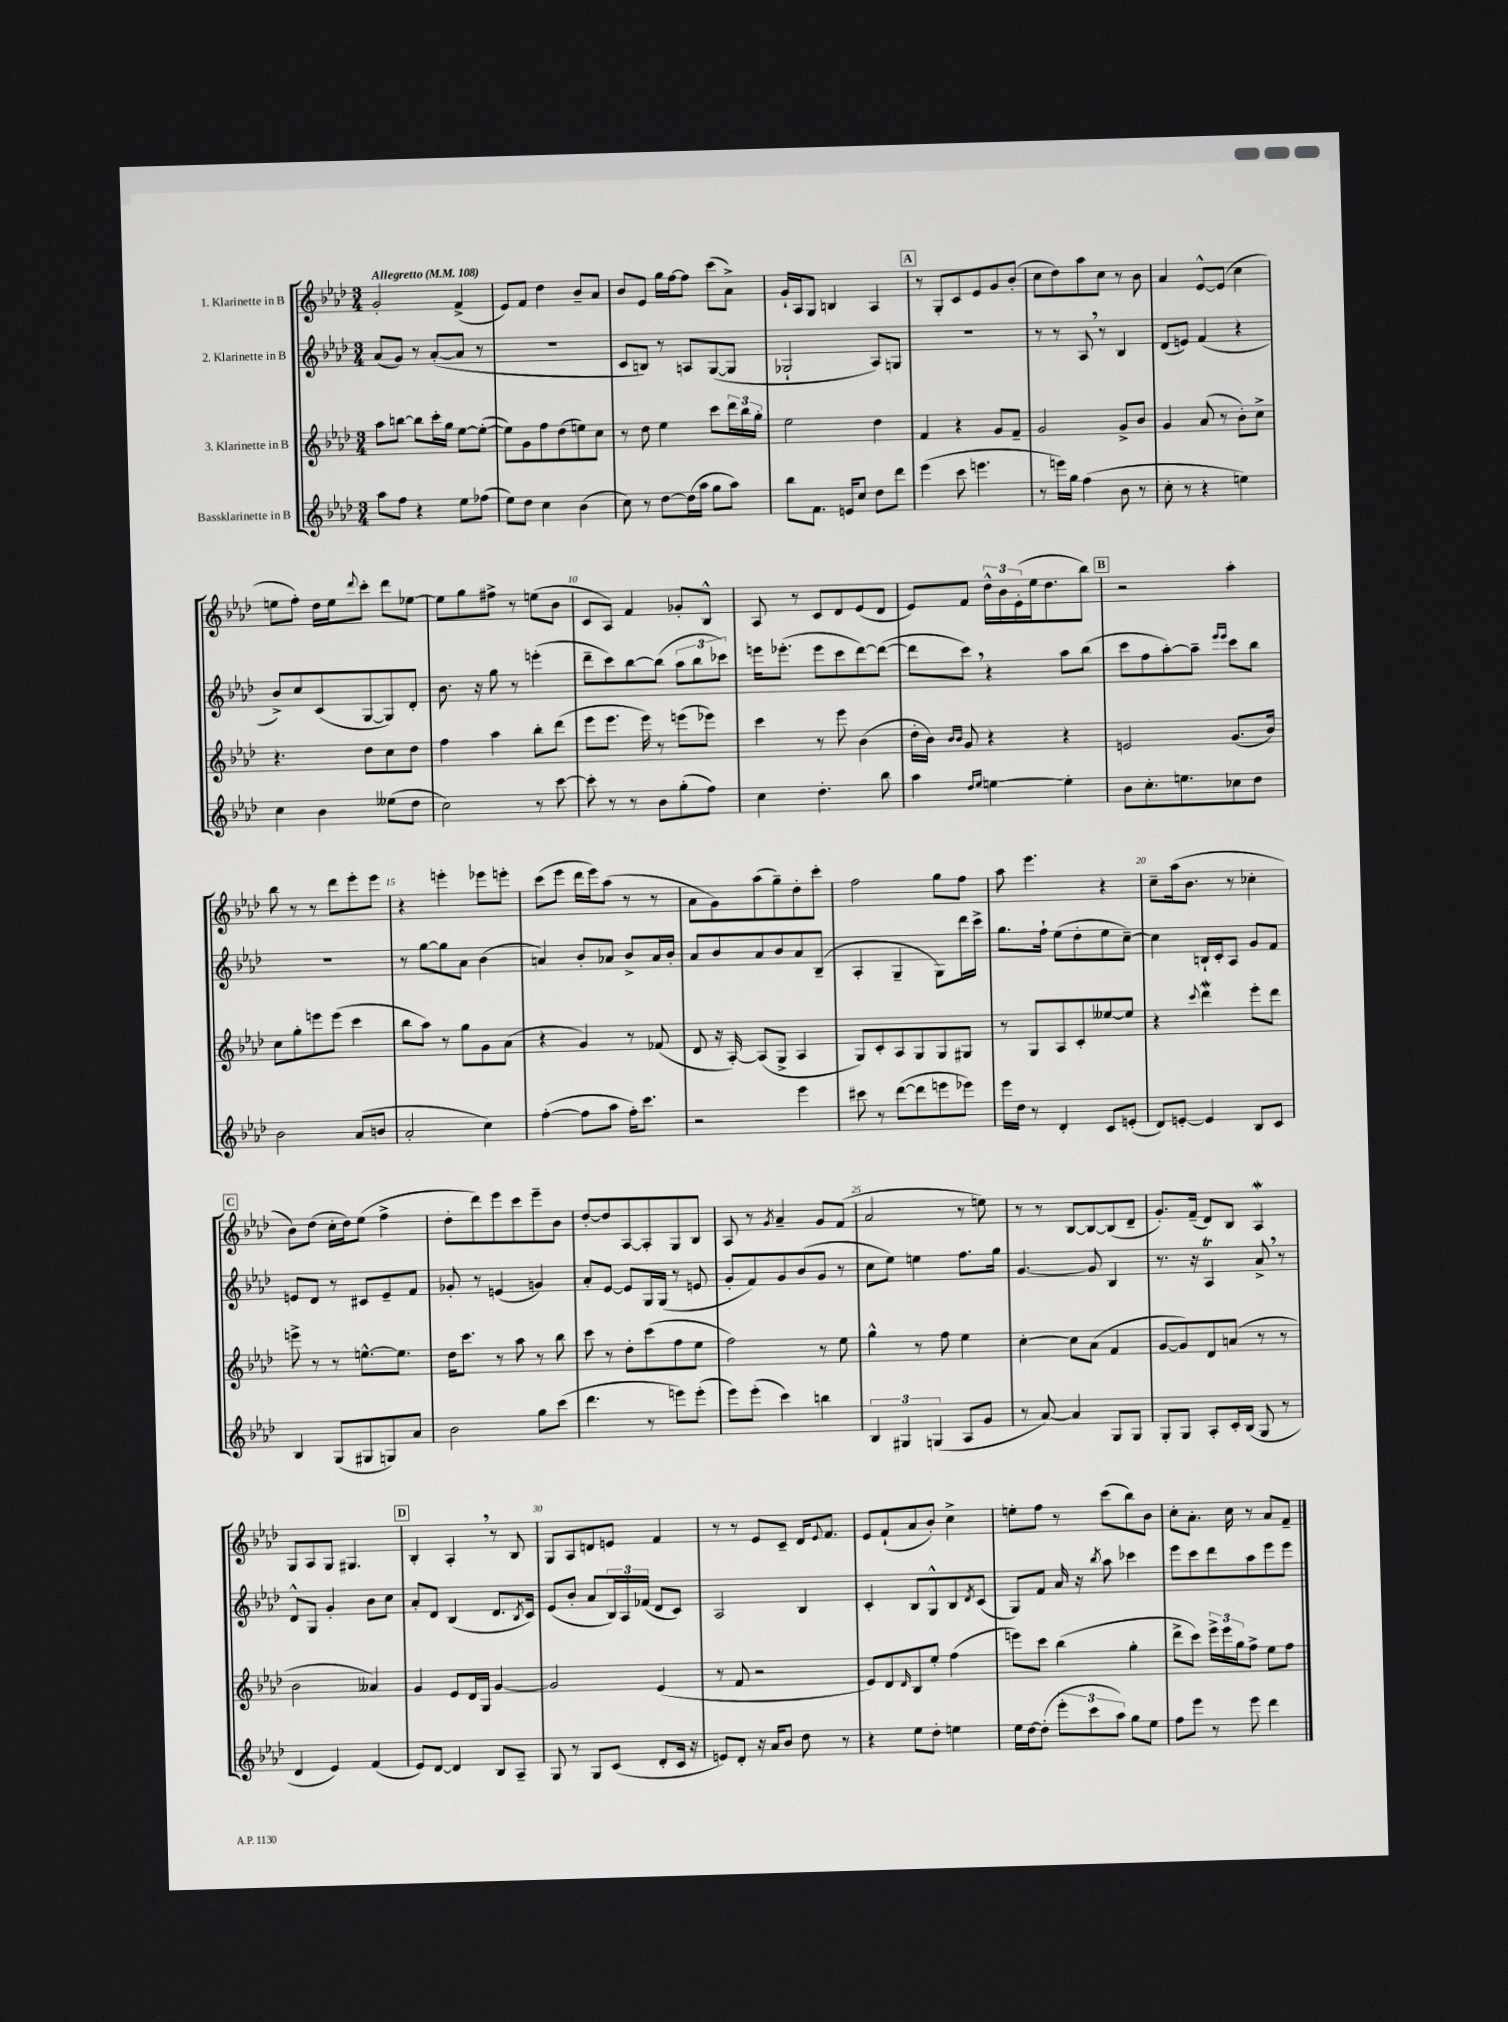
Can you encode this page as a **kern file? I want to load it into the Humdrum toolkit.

**kern	**kern	**kern	**kern
*staff4	*staff3	*staff2	*staff1
*clefG2	*clefG2	*clefG2	*clefG2
*k[b-e-a-d-]	*k[b-e-a-d-]	*k[b-e-a-d-]	*k[b-e-a-d-]
*M3/4	*M3/4	*M3/4	*M3/4
*MM108	*MM108	*MM108	*MM108
8aa-\L	8aa-\L	(8a-/L	2g'/
8ff\J	[8bb\J	8g/J)	.
4r	8bb\]L	8r	.
.	16ccc'\L	([8a-'/L	.
.	16gg\JJ	.	.
8ee-\L	[8ee-\L	8a-/]J	(4f^/
(8ff-\J	(8ee-'\_J	8r	.
=	=	=	=
8ee-\L)	8ee-\]L)	2.r	8e-/L)
8dd-\J	8g\	.	8f/J
4cc\	8ff\	.	4dd-\
.	(8dd-\	.	.
(4b-\	8ee\)	.	8b-~/L
.	8cc\J	.	8a-/J
=	=	=	=
8cc\)	8r	8c/L	8b-/L
8r	8dd-\	8B/J)	8e-/J
[8dd-\L	4ee-\	8r	16gg\LL
.	.	.	[16ff\J
(16dd-\]L	.	8A/L	8ff\]J
16aa-\JJ	.	.	.
8gg\L	8ccc\L	([8G/	(8ccc\L
8aa-\J)	24ddd-\L	8G/]J	8a-^\J)
.	24bb-\	.	.
.	24gg'\JJ	.	.
=	=	=	=
8bb-\L	2ee-\	2G-`/	16g`/LL
.	.	.	16A-/J
8.f\J	.	.	8G/J
.	.	.	4B/
16e/LK	.	.	.
8cc/J	.	.	.
8dd-\L	4dd-\	8A-/L)	4A-/
8ddd-\J	.	8G/J	.
=	=	=	=
(4eee-\	4f/	2.r	8r
.	.	.	8G'/L
8ccc\	4r	.	8c/
4.eee\	.	.	8e-/
.	8g/L	.	8g/
.	8f~/J	.	(8b-'/J
=	=	=	=
8r	2g/	8r	8cc\L
16eee\LL)	.	8r	8dd-\)
16gg\JJ	.	.	.
(4ff\	.	8A-/	8aa-\
.	.	8r	8cc\J
8b-\	8g^/L	4B-/	8r
8r	8b-/J	.	8b-\
=	=	=	=
8cc'\	4g/	(8d-/L	4a-/
8r	.	8e/J)	.
4r	(8a-/	(4f/	[8e-^^/L
.	8r	.	(8e-/]J
4ee\)	8b-'\L)	4r	4cc\
.	8cc^\J	.	.
=	=	=	=
4cc\	4.r	8b-^/L)	8ee\L
.	.	8cc/	8ff'\J)
4b-\	.	(8c/	16dd-\LL
.	.	.	16ee\J
.	.	.	8qqddd-/
.	8dd-\L	[8G/	8ccc'\J
(8ee--\L	8cc\	8G/])	8ddd-\L
8dd-\J	8dd-\J	8d-'/J	[8ee-\J
=	=	=	=
2cc\)	4ff\	8.b-\	8ee-\]L
.	.	.	8gg\
.	.	16r	.
.	4aa-\	8gg\	8ff#^\J
.	.	8r	8r
8r	8bb-'\L	(4eee'\	(8ee\L
[8ccc\	(8ddd-\J	.	8b-\J
=	=	=	=
8ccc'\]	8eee-\L	8ddd-~\L	8c/L
8r	8.eee-\J	8ccc\)	8A-/J)
8r	.	[8bb-\	4f/
.	16eee-\)	.	.
8b-\L	8r	(8bb-\]J	.
(8gg'\	(8eee\L	12aa-\L	8g-'/L
.	.	12bb-\	.
8ff\J)	8eee-\J)	.	8B-^^/J
.	.	12ccc-\J)	.
=	=	=	=
4cc\	4ccc\	16eee\LK	8A-/
.	.	(8.eee-'\J	.
.	.	.	8r
4.dd-'\	8r	8eee-\L	8c/L
.	8eee-\	8ccc\	8d-/
.	(4b-\	[8ddd-\)	(8e-/
8bb-\	.	(8ddd-\_J	8d-/J
=	=	=	=
4aa-\	16dd-'\LL	8ddd-\]L	8e-/L)
.	16b-\JJ)	.	.
.	16qqb-/LL	.	.
.	16qqb-/JJ	.	.
.	8g/	8ccc\J)	8f/J
16qqdd-/LL	.	.	.
16qqee-/JJ	.	.	.
[4ee\	4r	4r	24dd-^^\LL
.	.	.	24b-\
.	.	.	(24e-'\
.	.	.	16ee-\J
.	.	.	8.dd-\
4ee'\]	4r	8aa-\L	.
.	.	(8bb-\J	8bb-\J)
=	=	=	=
8b-\L	2e/	8ccc\L	2r
8.cc'\	.	8ff\	.
.	.	[8aa-'\)	.
8.ee\	.	.	.
.	.	8aa-~\]J	.
.	.	16qqeee-/LL	.
.	.	16qqeee-/JJ	.
8cc-\	(8.g/L	8ccc\L	4aa-'\
8dd-\J	.	8bb-\J	.
.	16b-/Jk)	.	.
=	=	=	=
2b-\	8cc\L	2.r	8bb-\
.	8gg'\	.	8r
.	8eee\	.	8r
.	(8eee\J	.	8ddd-\L
(8a-/L	4ccc\	.	8eee-'\
8b/J	.	.	8eee-\J
=	=	=	=
2a-'/	8bb-\L	8r	4r
.	8aa-\J)	[8gg\L	.
.	8r	8gg\]	4eee'\
.	8gg\L	8a-\J	.
4cc\)	8g\	(4b-\	8eee-\L
.	(8a-\J	.	8eee'\J
=	=	=	=
([4ff'\	4r	4a/)	(8ccc\L
.	.	.	8eee-\J
8ff\]L	4g/)	8b-'/L	16ddd-\LL
.	.	.	16eee-\J)
8aa-\J	.	8a-/J	(8aa-\J
16ff'\LK)	8r	8b-^/L	8r
8.ccc\J	.	.	.
.	(8f-/	16a-/L	8r
.	.	16b-'/JJ	.
=	=	=	=
2r	8d-/	8a-/L	8a-\L
.	16r	8b-/	8g\)
.	[16A-'/)	.	.
.	(8A-/]L	8a-/	(8aa-\
.	8G^/J	8b-/	8gg~\)
4eee-\	4A-/	8a-/	8dd-'\
.	.	(8B-~/J	8ccc'\J
=	=	=	=
8ccc#\	8G/L)	4A-'/	2ff\
8r	8c'/	.	.
([8ddd-\L	8A-/	4G~/	.
8ddd-\]	8G/	.	.
8eee\	8G/	8G\L)	8gg\L
8eee-\J)	8G#/J	16ddd-\L	8ff\J
.	.	16ccc^\JJ	.
=	=	=	=
16eee-\LL	8r	8.gg\L	8aa-\
16dd-\JJ	.	.	.
8r	8G/L	.	4.eee-\
.	.	16ff`\Jk	.
4d-'/	8A-/	(8ee-\L	.
.	8c'/	8dd-'\	.
8c/L	[8ee--/	8ee-\	4r
(8e'/J	8ee--/]J	[8cc~\J)	.
=	=	=	=
8d-/L)	4r	4cc\]	8cc~\L
[8e'/J	.	.	(16aa-\k
.	.	.	8.b-\J
.	8qqccc/	.	.
4e/]	4ddd-\	16B`/LL	.
.	.	16c'/J	.
.	.	8A-/J	8r
8B-/L	8eee-'\L	8g/L	4cc-'\
8c/J	8ddd-\J	8f/J	.
=	=	=	=
4B-/	8eee^\	8e/L	8b-\L)
.	8r	8d-/J	(8dd-\J
(8G/L	8r	8r	16cc'\LL
.	.	.	16dd-\J)
8G#/	[8.ee^^\L	8c#/L	(8ee-\J
8G/)	.	8e~/	4ff^\
.	8.ee\]J	.	.
8a-/J	.	8f/J	.
=	=	=	=
2b-\	16dd-\LK	8g-'/	8dd-'\L
.	8.ccc\J	.	.
.	.	8r	8ddd-\)
.	8r	(4e/	8eee-\
.	8aa-\	.	8ccc\
8gg\L	8r	4g/)	8eee-~\
(8ccc\J	8bb-\	.	8b-\J
=	=	=	=
4.ddd-\	8ccc\	8a-'/L	[8dd-'/L
.	8r	[8e-/J	8dd-/]
.	8dd-'\L	8e-/]L	[8A-/
8r	(8ccc\	16G/L	8A-'/]
.	.	(16G/JJ	.
8eee\L)	8ff\	8r	8G/
(8eee'\J	8ee-\J	8e/	8B-/J
=	=	=	=
8eee-\L)	2ff\)	8g'/L	8A-/
(8eee-'\J	.	8f/)	8r
.	.	.	8qg/
4ccc\)	.	8g/	4a-~/
.	.	(8b-/	.
4bb\	8r	8g/J	8g/L
.	8ee-\	8r	(8f/J
=	=	=	=
6B-/	4gg^^\	8cc\L	2a-/
.	.	8ee-\J)	.
6G#/	.	.	.
.	8r	4ee\	.
(6G/	.	.	.
.	8ff\	.	.
8A-/L	4ee-\	8.ff\L	8r
8g/J	.	.	8ee\)
.	.	16gg\Jk	.
=	=	=	=
8r	[4cc'\	[4.g/	8r
[8a-/)	.	.	8r
4a-/]	8cc\]L	.	[8B-/L
.	(8a-\J	8g/]	8B-/_
8G/L	4f/	4B-/	(8B-/]
8G/J	.	.	8d-~/J
=	=	=	=
8G'/L	[8g/L	8.r	8.g'/L)
8G/J	8g/])	.	.
.	.	16r	(16f~/Jk
8A-'/L	8d-/	4A-/	8d-/L)
16c'/L	(8a/J	.	8B-/J
(16B-/JJ	.	.	.
8G/	8r	8a-^/	4A-/
8r	8r	8r	.
=	=	=	=
4d-/	2b-\	8d-^^/L	8G/L
.	.	8G/J	8A-/
4e-/)	.	4g'/	8G/J
.	.	.	4.G#/
(4f/	4a--/)	8b-\L	.
.	.	8cc\J	.
=	=	=	=
8e-/L)	4g/	8a-'/L	4B-'/
[8d-/J	.	8d-/J	.
4d-/]	8e-/L	(4B-/	4A-'/
.	16d-/L	.	.
.	16G/JJ	.	.
8B-/L	[4g/	8.d-/L	8r
8A-~/J	.	.	8B-/
.	.	8qB-/	.
.	.	16c/Jk)	.
=	=	=	=
8G/	2g/]	(8e-/L	8G/L
8r	.	8b-'/J	8A-/
8G/L	.	8a-/L	8d/
(8c/J	.	24B-/L)	8e/J
.	.	24A-/	.
.	.	(24f-/JJ	.
8d-'/L	(4e-/	8d-/L	4f/
16c/Jk	.	8c/J)	.
16r	.	.	.
=	=	=	=
8e/L)	8r	2A-/	8r
8d-'/J	8f/	.	8r
16r	2r	.	8e-/L
16a-/LK	.	.	.
8b-/J	.	.	8c~/J
8dd-\	.	4B-/	16d-/LK
.	.	.	8qqe-/
.	.	.	8.f/J
8r	.	.	.
=	=	=	=
4r	8e-/L)	4c'/	8e-/L
.	8d-/	.	(8f`/
.	16qqd-/	.	.
8ee-\L	8B-/	8B-/L	8a-/
8dd-'\J	8ee-'/J	8G^^/	8b-'/J)
4ee\	(4ff\	8B-/	4cc^\
.	.	8qd-/	.
.	.	(8c/J	.
=	=	=	=
16ee-\LL	8eee\L)	8G/L)	8ee'\L
[16dd-\J	.	.	.
(8dd-'\]J	8ccc\J	8f/J	8ff\J
12eee-'\L	(4bb-\	16a-/	8r
.	.	16r	.
12ccc\	.	.	.
.	.	8qbb-/	.
.	.	8aa-\	(8ccc\L
12aa-\J)	.	.	.
8gg\L	4gg'\	4ccc-\	8bb-\)
8ee-\J	.	.	8b-\J
=	=	=	=
8ff\L	8ddd-^\L	8eee-\L	8cc'\L
8eee-\J	8ccc\J)	8ccc\	8.a-'\J
8r	24eee-^\LL	8ddd-\	.
.	24eee-\	.	.
.	.	.	16cc\
.	24gg\J	.	.
8eee-\	8ff^\J	8aa-\	8r
4ddd-\	8ee-\L	8eee-\	8a-/L
.	8ff\J	8eee-\J	8f~/J
==	==	==	==
*-	*-	*-	*-
